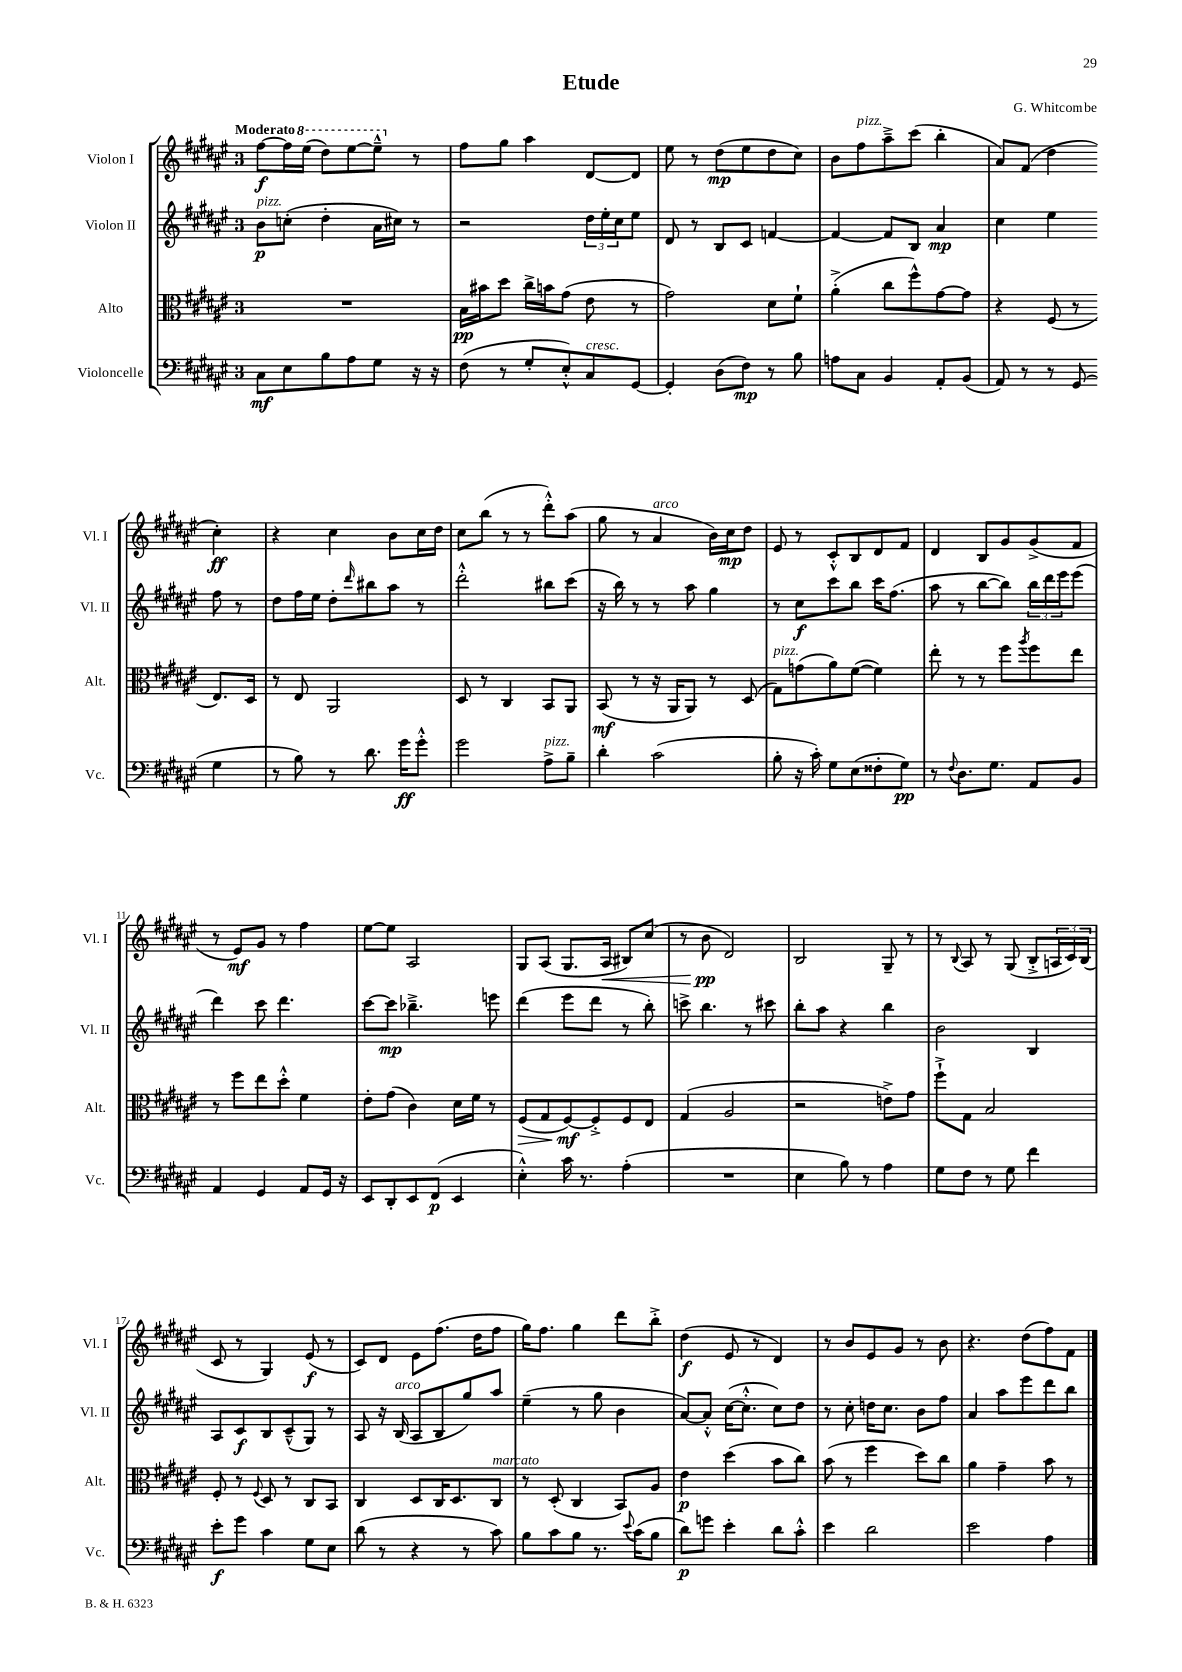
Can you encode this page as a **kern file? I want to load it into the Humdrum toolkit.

**kern	**dynam	**kern	**dynam	**kern	**dynam	**kern	**dynam
*part4	*part4	*part3	*part3	*part2	*part2	*part1	*part1
*staff4	*staff4	*staff3	*staff3	*staff2	*staff2	*staff1	*staff1
*I"Violoncelle	*	*I"Alto	*	*I"Violon II	*	*I"Violon I	*
*I'Vc.	*	*I'Alt.	*	*I'Vl. II	*	*I'Vl. I	*
*clefF4	*	*clefC3	*	*clefG2	*	*clefG2	*
*k[f#c#g#d#a#e#]	*	*k[f#c#g#d#a#e#]	*	*k[f#c#g#d#a#e#]	*	*k[f#c#g#d#a#e#]	*
*M3/4	*	*M3/4	*	*M3/4	*	*M3/4	*
=1	=1	=1	=1	=1	=1	=1	=1
!	!	!	!	!	!	!LO:TX:a:B:t=Moderato	!
!	!	!	!	!LO:TX:a:i:t=pizz.	!	!	!
8C#\L	mf	2.r	.	8b\L	p	[8ff#\L	f
8E#\	.	.	.	(8ccn'\J	.	16ff#\L]	.
*	*	*	*	*	*	*8va	*
.	.	.	.	.	.	(16eee#\JJ	.
8B\	.	.	.	4dd#'\	.	8ddd#\L)	.
8A#\	.	.	.	.	.	[8eee#\	.
8G#\J	.	.	.	16a#\LL	.	8eee#~^^\J]	.
.	.	.	.	16cc#X\JJ)	.	.	.
*	*	*	*	*	*	*X8va	*
16r	.	.	.	8r	.	8r	.
16r	.	.	.	.	.	.	.
=2	=2	=2	=2	=2	=2	=2	=2
(8F#\	.	16B\LL	pp	2r	.	8ff#\L	.
.	.	16b#X\J	.	.	.	.	.
8r	.	8dd#\J	.	.	.	8gg#\J	.
8G#'/L	.	16cc#^\LL	.	.	.	4aa#\	.
.	.	16bn\J	.	.	.	.	.
8E#'^^/)	.	(8g#\J	.	.	.	.	.
!LO:TX:a:i:t=cresc.	!	!	!	!	!	!	!
8C#/	.	8e#\	.	24dd#\LL	.	[8d#/L	.
.	.	.	.	24ee#'\	.	.	.
.	.	.	.	24cc#\J	.	.	.
[8GG#/J	.	8r	.	8ee#\J	.	8d#/J]	.
=3	=3	=3	=3	=3	=3	=3	=3
4GG#'/]	.	2g#\)	.	8d#/	.	8ee#\	.
.	.	.	.	8r	.	8r	.
(8D#\L	.	.	.	8B/L	.	(8dd#\L	mp
8F#\J)	mp	.	.	8c#/J	.	8ee#\	.
8r	.	8d#\L	.	[4fn/	.	8dd#\	.
8B\	.	8f#`\J	.	.	.	8cc#\J)	.
=4	=4	=4	=4	=4	=4	=4	=4
8An\L	.	(4a#'^\	.	4f/_	.	8b\L	.
!	!	!	!	!	!	!LO:TX:a:i:t=pizz.	!
8C#\J	.	.	.	.	.	8ff#\	.
4BB/	.	8cc#\L	.	8f/L]	.	8aa#~^\	.
.	.	8ff#^^\)	.	8B/J	.	(8ccc#\J	.
8AA#'/L	.	[8g#\	.	4a#/	mp	4bb'\	.
(8BB/J	.	8g#\J]	.	.	.	.	.
=5	=5	=5	=5	=5	=5	=5	=5
8AA#/)	.	4r	.	4cc#\	.	8a#/L)	.
8r	.	.	.	.	.	(8f#/J	.
8r	.	(8F#/	.	4ee#\	.	4dd#\	.
(8GG#/	.	8r	.	.	.	.	.
4G#\	.	8.E#/L)	.	8ff#\	.	4cc#'\)	ff
.	.	.	.	8r	.	.	.
.	.	16D#/Jk	.	.	.	.	.
!!LO:LB:g=z
=6	=6	=6	=6	=6	=6	=6	=6
8r	.	8r	.	8dd#\L	.	4r	.
8B\)	.	8E#/	.	16ff#\L	.	.	.
.	.	.	.	16ee#\JJ	.	.	.
8r	.	2AA#/	.	8dd#'\L	.	4cc#\	.
.	.	.	.	16qqddd#/	.	.	.
8.d#\	.	.	.	8bb#X\	.	.	.
.	.	.	.	8aa#\J	.	8b\L	.
16g#\KL	ff	.	.	.	.	.	.
8g#'^^\J	.	.	.	8r	.	16cc#\L	.
.	.	.	.	.	.	16dd#\JJ	.
=7	=7	=7	=7	=7	=7	=7	=7
2g#\	.	8D#/	.	2ddd#'^^\	.	8cc#\L	.
.	.	8r	.	.	.	(8bb\J	.
.	.	4C#/	.	.	.	8r	.
.	.	.	.	.	.	8r	.
!LO:TX:a:i:t=pizz.	!	!	!	!	!	!	!
8A#^\L	.	8BB/L	.	8bb#X\L	.	8ddd#'^^\L)	.
8B~\J	.	8AA#/J	.	(8ccc#\J	.	(8aa#\J	.
=8	=8	=8	=8	=8	=8	=8	=8
4d#'\	.	(8BB/	mf	16r	.	8gg#\	.
.	.	.	.	16bb\)	.	.	.
.	.	8r	.	8r	.	8r	.
!	!	!	!	!	!	!LO:TX:a:i:t=arco	!
(2c#\	.	16r	.	8r	.	4a#/	.
.	.	16AA#/KL	.	.	.	.	.
.	.	8AA#/J)	.	8aa#\	.	.	.
.	.	8r	.	4gg#\	.	16b\LL)	.
.	.	.	.	.	.	16cc#\J	mp
.	.	(8D#/	.	.	.	8dd#\J	.
=9	=9	=9	=9	=9	=9	=9	=9
!	!	!LO:TX:a:i:t=pizz.	!	!	!	!	!
8B'\	.	8G#\L)	.	8r	.	8e#/	.
16r	.	(8gn\	.	8cc#\L	f	8r	.
16c#'\)	.	.	.	.	.	.	.
8G#\L	.	8a#\)	.	8ccc#\	.	8c#'^^/L	.
(8E#\	.	([8f#\J	.	8bb\J	.	8B/	.
8F##X'\	.	4f#\])	.	16ccc#\KL	.	8d#/	.
.	.	.	.	(8.ff#\J	.	.	.
8G#\J)	pp	.	.	.	.	8f#/J	.
=10	=10	=10	=10	=10	=10	=10	=10
8r	.	8ee#'\	.	8aa#\	.	4d#/	.
8qqF#/	.	.	.	.	.	.	.
8.D#\L	.	8r	.	8r	.	.	.
.	.	8r	.	[8bb\L	.	8B/L	.
8.G#\J	.	.	.	.	.	.	.
.	.	8ff#\L	.	8bb\J])	.	8g#/	.
.	.	8qaa#/	.	.	.	.	.
8AA#/L	.	8ff#\	.	24bb\LL	.	(8g#^/	.
.	.	.	.	24ddd#\	.	.	.
.	.	.	.	24eee#\J	.	.	.
8BB/J	.	8ee#\J	.	(8eee#\J	.	8f#/J	.
!!LO:LB:g=z
=11	=11	=11	=11	=11	=11	=11	=11
4AA#/	.	8r	.	4ddd#\)	.	8r	.
.	.	8ff#\L	.	.	.	8e#/L)	mf
4GG#/	.	8ee#\	.	8ccc#\	.	8g#/J	.
.	.	8dd#'^^\J	.	4.ddd#\	.	8r	.
8AA#/L	.	4f#\	.	.	.	4ff#\	.
16GG#/Jk	.	.	.	.	.	.	.
16r	.	.	.	.	.	.	.
=12	=12	=12	=12	=12	=12	=12	=12
8EE#/L	.	8e#'\L	.	[8ccc#\L	.	[8ee#\L	.
8DD#'/	.	(8g#\J	.	8ccc#\J]	mp	8ee#\J]	.
8EE#/	.	4c#\)	.	4.bb-X~^\	.	2A#/	.
(8FF#/J	p	.	.	.	.	.	.
4EE#/	.	16d#\LL	.	.	.	.	.
.	.	16f#\JJ	.	.	.	.	.
.	.	8r	.	8eeen\	.	.	.
=13	=13	=13	=13	=13	=13	=13	=13
!	!	!	!LO:HP:b	!	!	!	!
4E#'^^\)	.	(8F#/L	>	(4ddd#\	.	8G#/L	.
.	.	8G#/	.	.	.	(8A#/J	.
16c#\	.	[8F#/)	mf	8eee#\L	.	8.G#/L	.
8.r	.	.	.	.	.	.	.
.	.	8F#'^/]	]	8ddd#\J	.	.	.
!	!	!	!	!	!	!	!LO:HP:b
.	.	.	.	.	.	16A#/Jk	<
(4A#'\	.	8F#/	.	8r	.	8B#X/L)	.
.	.	8E#/J	.	8bb'\)	.	(8cc#/J	.
=14	=14	=14	=14	=14	=14	=14	=14
2.r	.	(4G#/	.	8cccn^\	.	8r	.
.	.	.	.	4.bb\	.	8b\	pp
.	.	2A#/	.	.	.	2d#/)	[
.	.	.	.	8r	.	.	.
.	.	.	.	8ccc#X\	.	.	.
=15	=15	=15	=15	=15	=15	=15	=15
4E#\	.	2r	.	8bb'\L	.	2B/	.
.	.	.	.	8aa#\J	.	.	.
8B\)	.	.	.	4r	.	.	.
8r	.	.	.	.	.	.	.
4A#\	.	8en^\L)	.	4bb\	.	8G#~/	.
.	.	8g#\J	.	.	.	8r	.
=16	=16	=16	=16	=16	=16	=16	=16
8G#\L	.	8ff#`^\L	.	2b\	.	8r	.
.	.	.	.	.	.	8qqB/	.
8F#\J	.	8G#\J	.	.	.	8A#/	.
8r	.	2B/	.	.	.	8r	.
8G#\	.	.	.	.	.	(8G#/	.
4f#\	.	.	.	4B/	.	8B'^/L	.
.	.	.	.	.	.	24An/L	.
.	.	.	.	.	.	24c#/)	.
.	.	.	.	.	.	(24B/JJ	.
!!LO:LB:g=z
=17	=17	=17	=17	=17	=17	=17	=17
8e#'\L	f	8F#'/	.	8A#/L	.	8c#/	.
8g#\J	.	8r	.	8c#/	f	8r	.
.	.	8qqF#/	.	.	.	.	.
4c#\	.	8D#/	.	8B/	.	4G#/)	.
.	.	8r	.	(8c#~^^/	.	.	.
8G#\L	.	8C#/L	.	8G#/J)	.	(8e#/	f
8E#\J	.	8BB/J	.	8r	.	8r	.
=18	=18	=18	=18	=18	=18	=18	=18
(8d#\	.	4C#/	.	8A#/	.	8c#/L)	.
8r	.	.	.	16r	.	8d#/J	.
!	!	!	!	!LO:TX:a:i:t=arco	!	!	!
.	.	.	.	(16B/	.	.	.
4r	.	8D#/L	.	8A#/L	.	8e#\L	.
.	.	16C#/K	.	8B/	.	(8.ff#\J	.
.	.	8.D#/	.	.	.	.	.
8r	.	.	.	8gg#/)	.	.	.
.	.	.	.	.	.	16dd#\KL	.
!	!	!LO:TX:a:i:t=marcato	!	!	!	!	!
8c#\)	.	8C#/J	.	8aa#/J	.	8ff#\J	.
=19	=19	=19	=19	=19	=19	=19	=19
8B\L	.	8r	.	(4ee#~\	.	16gg#\KL)	.
.	.	.	.	.	.	8.ff#\J	.
8c#\	.	(8D#'/	.	.	.	.	.
8B\J	.	4C#/	.	8r	.	4gg#\	.
8.r	.	.	.	8gg#\	.	.	.
.	.	8BB/L)	.	4b\	.	8ddd#\L	.
8qqe#/	.	.	.	.	.	.	.
(16c#\KL	.	.	.	.	.	.	.
8B\J	.	8A#/J	.	.	.	8bb'^\J	.
=20	=20	=20	=20	=20	=20	=20	=20
8d#\L)	p	4e#\	p	[8a#/L)	.	(4dd#\	f
8gn\J	.	.	.	8a#'^^/J]	.	.	.
4e#'\	.	(4dd#\	.	([16cc#\KL	.	8e#/	.
.	.	.	.	8.cc#'^^\J]	.	.	.
.	.	.	.	.	.	8r	.
8d#\L	.	8b\L	.	8cc#\L)	.	4d#/)	.
8c#'^^\J	.	8cc#\J)	.	8dd#\J	.	.	.
=21	=21	=21	=21	=21	=21	=21	=21
4e#\	.	(8b\	.	8r	.	8r	.
.	.	8r	.	8cc#'\	.	8b/L	.
2d#\	.	4ff#\	.	16ddn\KL	.	8e#/	.
.	.	.	.	8.cc#\J	.	.	.
.	.	.	.	.	.	8g#/J	.
.	.	8dd#\L)	.	8b\L	.	8r	.
.	.	8cc#\J	.	8ff#\J	.	8b\	.
=22	=22	=22	=22	=22	=22	=22	=22
2e#\	.	4a#\	.	4a#/	.	4.r	.
.	.	4g#~\	.	8aa#\L	.	.	.
.	.	.	.	8eee#\	.	(8dd#\L	.
4A#\	.	8b\	.	8ddd#\	.	8ff#\)	.
.	.	8r	.	8bb\J	.	8f#\J	.
==	==	==	==	==	==	==	==
*-	*-	*-	*-	*-	*-	*-	*-
